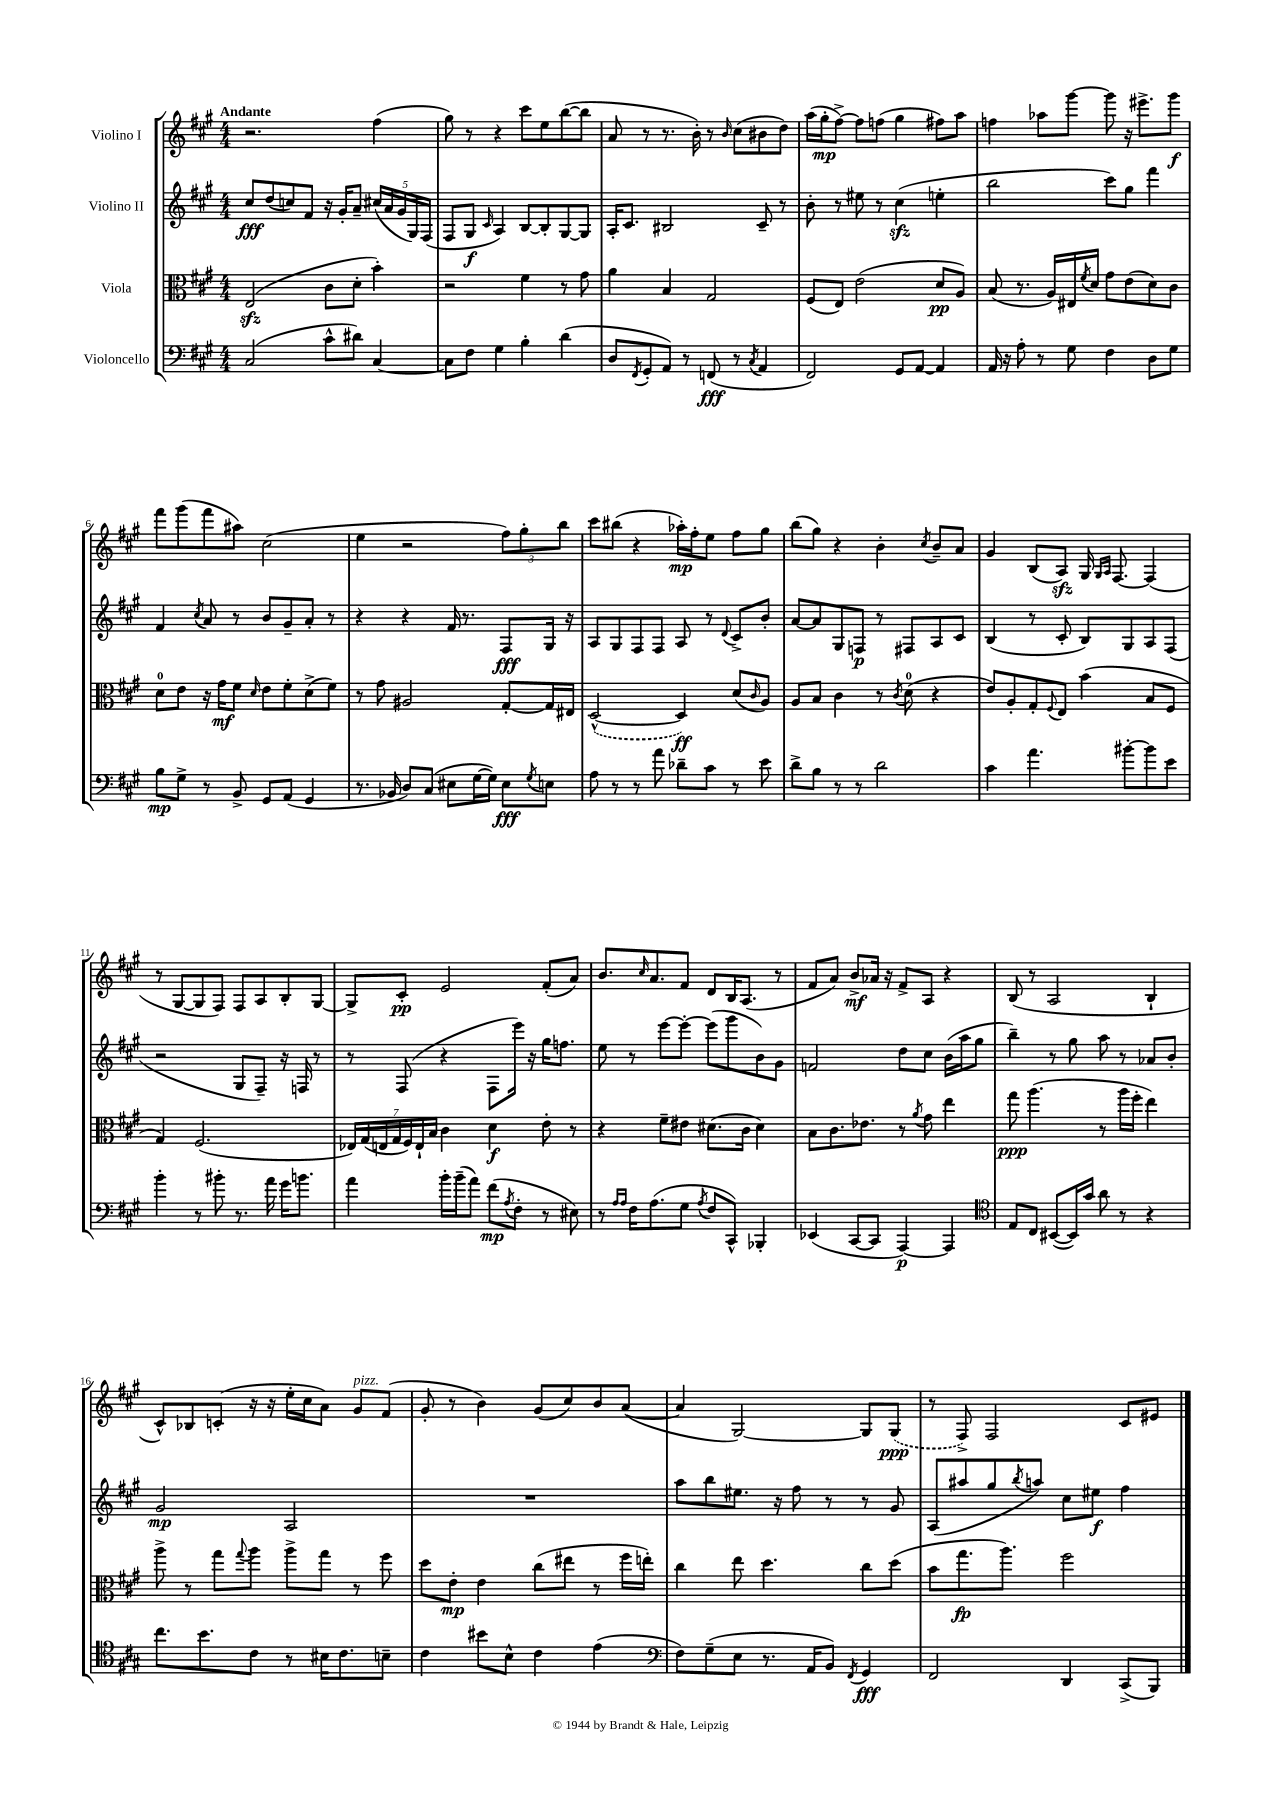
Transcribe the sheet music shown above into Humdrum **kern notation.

**kern	**kern	**kern	**kern
*staff4	*staff3	*staff2	*staff1
*clefF4	*clefC3	*clefG2	*clefG2
*k[f#c#g#]	*k[f#c#g#]	*k[f#c#g#]	*k[f#c#g#]
*M4/4	*M4/4	*M4/4	*M4/4
(2C#	(2E	8cc#	2.r
.	.	(8dd	.
.	.	8cc)	.
.	.	8f#	.
8c#^^	8c#	16r	.
.	.	16g#'	.
8d#)	8d'	8a~	.
[4C#	4b')	(20cc#	(4ff#
.	.	20a	.
.	.	20g#	.
.	.	20G#)	.
.	.	(20F#	.
=	=	=	=
8C#]	2r	8F#	8gg#)
8F#	.	8G#	8r
.	.	16qqc#	.
4G#	.	4A)	4r
4B'	4f#	[8B	8ccc#
.	.	8B']	8ee
(4d	8r	[8G#	([8bb
.	8g#	8G#]	8bb]
=	=	=	=
8D	4a	16A'	8a
.	.	8.c#	.
8qFF#	.	.	.
8GG#'	.	.	8r
8AA)	4B	2B#	8.r
8r	.	.	.
.	.	.	16b')
(8FF	2G#	.	8r
.	.	.	16qqb
8r	.	.	(8cc#
8qC#	.	.	.
4AA	.	8c#~	8b#
.	.	8r	8dd)
=	=	=	=
2FF#)	(8F#	8b'	(16aa
.	.	.	16gg#'
.	8E)	8r	[8ff#^)
.	(2e	8ee#	8ff#]
.	.	8r	(8ff
8GG#	.	(4cc#	4gg#
[8AA	.	.	.
4AA]	8d	4ee'	8ff#)
.	8A)	.	8aa
=	=	=	=
16AA	(8B	2bb	4ff
16r	.	.	.
8A'	8.r	.	.
8r	.	.	8aa-
.	16A)	.	.
8G#	16E#	.	[8ggg#
.	8qf#	.	.
.	16d	.	.
4F#	8g#	8ccc#)	8ggg#]
.	(8e	8gg#	16r
.	.	.	8.eee#^
8D	8d)	4fff#	.
8G#	8c#	.	8ggg#
=	=	=	=
8B	8d	4f#	8fff#
8G#^	8e	.	(8ggg#
.	.	8qcc#	.
8r	16r	8a	8fff#
.	16g#	.	.
8BB^	8f#	8r	8aa#)
.	16qqd	.	.
8GG#	8e	8b	(2cc#
(8AA	8f#'	8g#~	.
4GG#	(8d^	8a'	.
.	8f#)	8r	.
=	=	=	=
8.r	8r	4r	4ee
.	8g#	.	.
16BB-	.	.	.
8D)	2A#	4r	2r
(8C#	.	.	.
8E#	.	16f#	.
.	.	8.r	.
[16G#	.	.	.
16G#])	.	.	.
8E#	[8G#'	8F#	12ff#)
.	.	.	12gg#'
8qG#	.	.	.
8E	16G#]	16G#	.
.	.	.	12bb
.	16E#	16r	.
=	=	=	=
8A	([2D^^	8A	8ccc#
8r	.	8G#	(8bb#
8r	.	8F#	4r
8a	.	8F#	.
8d-~	4D])	8A	16aa-')
.	.	.	16ff#'
8c#	.	8r	8ee
.	.	8qqd	.
8r	(8d	8c#^	8ff#
.	16qqc#	.	.
8e	8A)	8b'	8gg#
=	=	=	=
8d^	8A	[8a	(8bb
8B	8B	8a]	8gg#)
8r	4c#	8G#	4r
8r	.	8F	.
2d	8r	8r	4b'
.	8qc#	.	.
.	(8d	8F#	.
.	.	.	8qcc#
.	4r	8A	8b~
.	.	8c#	8a
=	=	=	=
4c#	8e)	(4B	4g#
.	8A'	.	.
4.a	8G#'	8r	(8B
.	8qqF#	.	.
.	8E	8c#'	8A)
.	(4b	8B)	16G#
.	.	.	16qqG#
.	.	.	16qqA
.	.	.	[8.F#
[8b#'	.	8G#	.
8b#]	8B	8A	(4F#]
8e	8F#	(8F#	.
=	=	=	=
4b'	4G#)	2r	8r
.	.	.	[8G#
8r	(2.F#	.	8G#]
8b#'	.	.	8F#)
8.r	.	8G#	8F#
.	.	8F#~)	8A
16a	.	.	.
16g#	.	16r	8B'
8.b	.	16F	.
.	.	8r	[8G#
=	=	=	=
4a	28E-)	8r	8G#^]
.	(28G#	.	.
.	28E	.	.
.	28G#	.	.
.	.	(8F#	8c#'
.	28F#)	.	.
.	28E`	.	.
.	28B	.	.
16b'	4c#	4r	2e
(16b~	.	.	.
8a)	.	.	.
(8f#	4d	8F#	.
8qA	.	.	.
8F#'	.	16eee)	.
.	.	16r	.
8r	8e'	16gg#	(8f#'
.	.	8.ff	.
8E#)	8r	.	8a)
=	=	=	=
8r	4r	8ee	8.b
16qqA	.	.	.
16qqA	.	.	.
16F#	.	8r	.
.	.	.	16qqcc#
(8.A	.	.	8.a
.	8f#~	[8eee	.
8G#	8e#	8eee'_	8f#
8qA	.	.	.
8F#	(8.d#	(8eee]	8d
8CC#^^)	.	8ggg#	16B
.	16c#	.	(8.A
4BBB-'	4d#)	8b)	.
.	.	8g#	8r
=	=	=	=
(4EE-	8B	2f	8f#
.	8.c#	.	8a)
[8CC#	.	.	8b^
.	8.e-	.	.
8CC#]	.	.	16a-
.	.	.	16r
[4AAA)	8r	8dd	8f#^
.	8qa	.	.
.	8g#	8cc#	8A
4AAA]	4ee	(16b	4r
.	.	16aa	.
.	.	8gg#	.
=	=	=	=
*clefC4	*	*	*
8E	8gg#	4bb~)	(8B
8C#	(4.aa	.	8r
([8BB#	.	8r	2A
16BB#])	.	8gg#	.
16g#	.	.	.
8a	8r	8aa	.
8r	16aa	8r	.
.	16ff#'	.	.
4r	4ee)	8a-	4B`
.	.	8b'	.
=	=	=	=
8.cc#	8aa^	2g#	8c#^^)
.	8r	.	8B-
8.b	.	.	.
.	8gg#	.	(8c'
.	8qqgg#	.	.
8c#	8aa	.	16r
.	.	.	16r
8r	8aa^	2A	16ee'
.	.	.	16cc#
16B#	8gg#	.	8a)
8.c#	.	.	.
.	8r	.	8g#
8B~	8ff#	.	(8f#
=	=	=	=
4c#	8dd	1r	8g#'
.	8e'	.	8r
8b#	4e	.	4b)
8B^^	.	.	.
4c#	(8cc#	.	(8g#
.	8ee#	.	8cc#)
(4e	8r	.	8b
.	16ff#	.	([8a
.	16ee')	.	.
=	=	=	=
*clefF4	*	*	*
8F#)	4cc#	8aa	4a]
(8G#~	.	8bb	.
8E	8ee	8.ee#	[2G#)
8.r	4.dd	.	.
.	.	16r	.
.	.	8ff#	.
16AA	.	.	.
8BB)	.	8r	.
8qFF#	.	.	.
4GG#	8cc#	8r	8G#]
.	(8dd	8g#	(8G#
=	=	=	=
2FF#	8b	(8A	8r
.	8.gg#	8aa#	8F#^)
.	.	8gg#	2F#
.	8.aa)	.	.
.	.	8qbb	.
.	.	8aa)	.
4DD	2ff#	8cc#	.
.	.	8ee#	.
(8CC#^	.	4ff#	8c#
8BBB)	.	.	8e#
==	==	==	==
*-	*-	*-	*-
